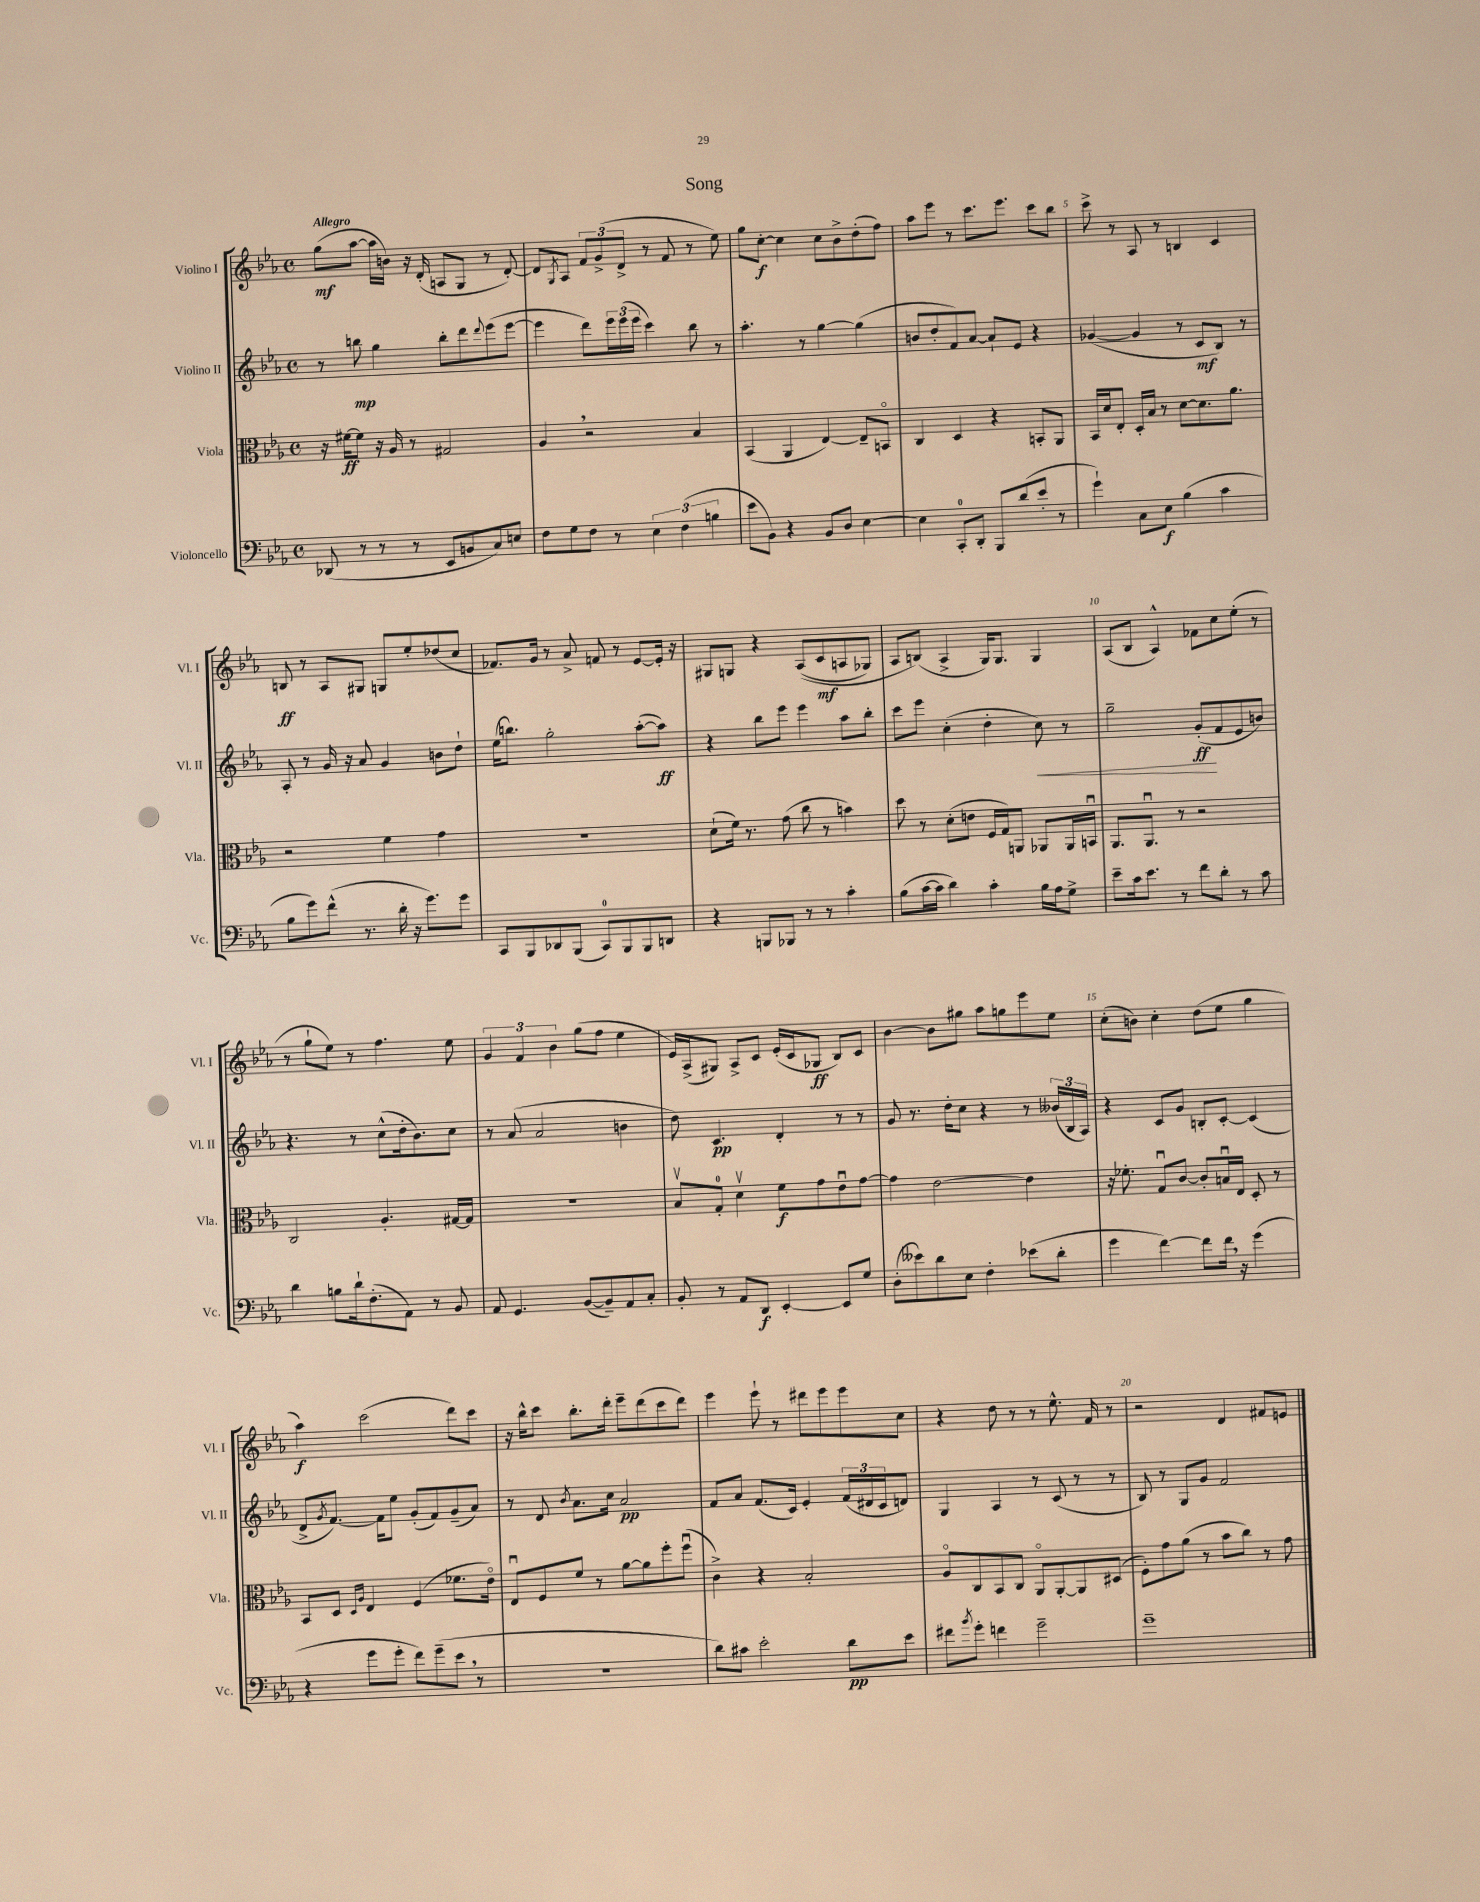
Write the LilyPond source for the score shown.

\header { title = "Song" }
<<
\new StaffGroup <<
\new Staff = "s0" \with { instrumentName = "Violino I" shortInstrumentName = "Vl. I" } {
    \clef treble \key ees \major \defaultTimeSignature \time 4/4 \tempo "Allegro"
    g''8\mf( aes''8~ aes''16 b'16) r16 d'16-.( a8 g8 r8 d'8~-.) |
    d'8 \acciaccatura { g8 } aes8 \tuplet 3/2 { f'8 g'8->( d'8-> } r8 f'8 r8 ees''8) |
    g''8 c''8~-.\f c''4 c''8 bes'8-> d''8-.( f''8) |
    aes''8 ees'''8 r8 c'''8. ees'''8. c'''8 bes''8 |
    c'''8-> r8 aes8 r8 b4 c'4 |
    b8\ff r8 aes8 gis8 g8 ees''8-. des''8( c''8 |
    fes'8.) g'16 r8 aes'8-> f'8 r8 ees'8~ ees'16-. r16 |
    gis8 g8 r4 aes8(\( c'8\mf a8 ges8) |
    aes8 b8(\) aes4-> g16) g8. g4 |
    aes8( bes8 aes4-^) fes'8 c''8 ees''8-.( r8 |
    r8 g''8-! ees''8) r8 f''4. ees''8 |
    \tuplet 3/2 { g'4 f'4 bes'4 } g''8( f''8 ees''4 |
    ees'16) aes16->( gis8) aes8-> c'8 ees'16-.( c'16 ges8\ff bes8) c'8 |
    bes'4~ bes'8 gis''8 aes''8 g''8 ees'''8 ees''8 |
    c''8-.( b'8) c''4-. d''8( ees''8 g''4 |
    aes''4\f) c'''2( d'''8) c'''8 |
    r16 bes''16-^ c'''8 bes''8.-. d'''16-. ees'''8-- d'''8( c'''8 d'''8) |
    ees'''4 ees'''8-! r8 dis'''8 ees'''8 ees'''8 c''8 |
    r4 d''8 r8 r8 ees''8.-^ f'16 r8 |
    r2 d'4 fis'8 e'8 \bar "|." |
}
\new Staff = "s1" \with { instrumentName = "Violino II" shortInstrumentName = "Vl. II" } {
    \clef treble \key ees \major \defaultTimeSignature \time 4/4
    r8 b''8\mp g''4 b''8-. d'''8 \appoggiatura { d'''8 } ees'''8( ees'''8~ |
    ees'''4 d'''8) \tuplet 3/2 { ees'''16 ees'''16( ees'''16 } c'''4) bes''8 r8 |
    aes''4.-. r8 g''4~ g''4( |
    b'8 d''8-. f'8) aes'8~ aes'8-! ees'8 r4 |
    ges'4~( ges'4 r8 c'8\mf bes8) r8 |
    aes8-. r8 g'16 r16 aes'8 g'4 b'8 d''8-! |
    ees''16( b''8.) g''2-. aes''8~-.( aes''8\ff) |
    r4 bes''8 ees'''8 ees'''4 aes''8 bes''8-. |
    c'''8 ees'''8 c''4-.( d''4-. c''8\<) r8 |
    g''2-- g'8-.\ff\!( f'8 ees'8 b'8) |
    r4. r8 c''8-^( d''16-. bes'8.) c''8 |
    r8 aes'8( aes'2 b'4 |
    d''8) c'4.\pp d'4-. r8 r8 |
    g'8 r8. d''16-. c''8 r4 r8 \tuplet 3/2 { beses'16( bes16 aes16) } |
    r4 c'8 g'8 b8-. c'8~-. c'4( |
    d'8-> \acciaccatura { g'8 } f'8.~) f'16 ees''8 g'8-.( f'8) g'8--( aes'8) |
    r8 d'8 \acciaccatura { bes'8 } aes'8. c''16 aes'2\pp |
    f'8 aes'8 f'8.( c'16) ees'4-. \tuplet 3/2 { f'16( dis'16 c'16 } d'8) |
    g4 aes4 r8 c'8( r8 r8 |
    bes8) r8 g8 g'8 f'2 \bar "|." |
}
\new Staff = "s2" \with { instrumentName = "Viola" shortInstrumentName = "Vla." } {
    \clef alto \key ees \major \defaultTimeSignature \time 4/4
    r16 fis'16~\ff fis'8 r16 aes16 r8 gis2 |
    aes4 \breathe r2 bes4 |
    bes,4( aes,4 ees4~) ees8-- b,8\flageolet |
    c4 d4 r4 b,8-. aes,8 |
    bes,16 d'16 ees8-. d16-. bes16 r8 d'8~ d'8. aes'8. |
    r2 f'4 g'4 |
    R1 |
    d'8-!( f'16) r8. g'8( c''8 r8 b'4) |
    d''8 r8 d'8-.( e'8 f16 g16) a,8 aes,8 aes,16 b,16\downbow |
    aes,8. aes,8.\downbow r8 r2 |
    c2 aes4.-. gis16~ gis16 |
    R1 |
    bes8\upbow g8-0-. d'4\upbow f'8\f g'8 ees'8\downbow g'8~ |
    g'4 ees'2~ ees'4 |
    r16 fes'8.-. g8\downbow c'8~ c'8-. b16\downbow ees16 d8-. r8 |
    bes,8 d8 \grace { d16 aes16 } ees4 f4( fes'8. ees'16\flageolet) |
    ees8\downbow f8 f'8 r8 aes'8~ aes'8 f''8-. f''8\downbow( |
    c'4->) r4 bes2-. |
    aes8\flageolet c8 bes,8 c8 aes,8\flageolet aes,8~-. aes,8 dis8( |
    f8-.) g'8 aes'8( r8 bes'8 c''8) r8 g'8 \bar "|." |
}
\new Staff = "s3" \with { instrumentName = "Violoncello" shortInstrumentName = "Vc." } {
    \clef bass \key ees \major \defaultTimeSignature \time 4/4
    des,8( r8 r8 r8 ees,8 b,8 c8) e8 |
    f8 g8 f8 r8 \tuplet 3/2 { ees4 f4( b4 } |
    ees'8 bes,8) r4 bes,8 d8 ees4~ |
    ees4 c,8-0-. d,8-. bes,,8 d'8( ees'8-. r8 |
    g'4-!) c8 ees8\f bes4( c'4 |
    bes8 g'8) f'8-^( r8. d'16-. r16 g'8.) g'8 |
    c,8 bes,,8 des,8 bes,,8( c,8-0) bes,,8 bes,,8 d,8 |
    r4 b,,8 bes,,8 r8 r8 c'4-. |
    bes8( c'16~ c'16 d'4) c'4-. bes16 aes16 g8-> |
    ees'8-- c'16 ees'8. r8 f'8 d'8-. r8 c'8 |
    d'4 b8 d'16-! f8.-.( aes,8) r8 bes,8 |
    aes,8 g,4. bes,8~( bes,8--) aes,8 c8-. |
    bes,8-. r8 aes,8 d,8\f ees,4~-. ees,8 g8 |
    d8-.( eeses'8) d'8 ees8 f4-. ees'8( d'8-. |
    g'4 f'4~) f'8 f'16 \breathe r16 g'4( |
    r4 g'8 g'8-. f'8) g'8--( ees'8 \breathe r8 |
    R1 |
    d'8) cis'8 ees'2-. d'8\pp ees'8 |
    fis'8 \acciaccatura { bes'8 } g'8-. f'4 g'2-- |
    g'1-- \bar "|." |
}
>>
>>
\layout { \context { \Score \override BarNumber.break-visibility = ##(#f #t #t) barNumberVisibility = #(every-nth-bar-number-visible 5) } }
